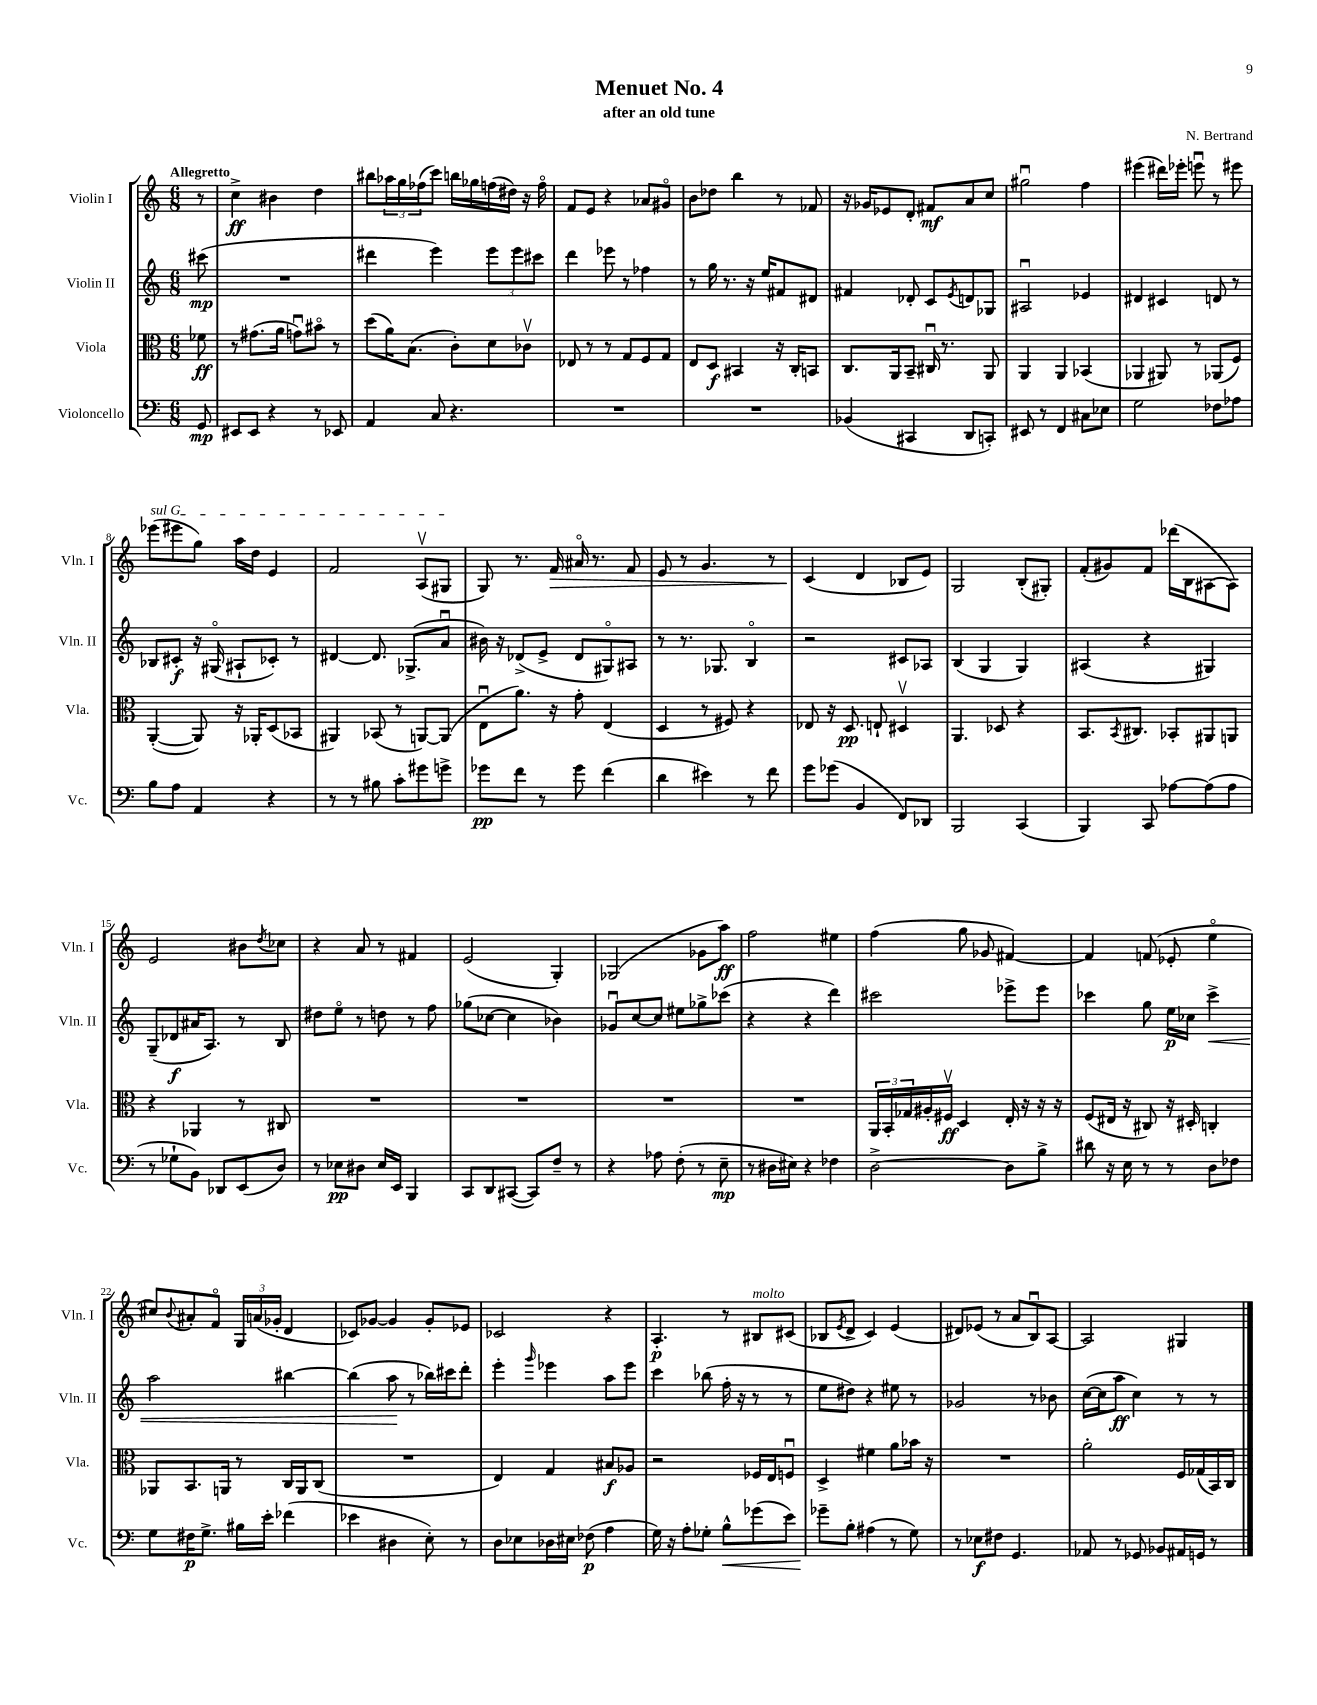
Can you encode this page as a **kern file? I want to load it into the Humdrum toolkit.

**kern	**dynam	**kern	**dynam	**kern	**dynam	**kern	**dynam
*part4	*part4	*part3	*part3	*part2	*part2	*part1	*part1
*staff4	*staff4	*staff3	*staff3	*staff2	*staff2	*staff1	*staff1
*I"Violoncello	*	*I"Viola	*	*I"Violin II	*	*I"Violin I	*
*I'Vc.	*	*I'Vla.	*	*I'Vln. II	*	*I'Vln. I	*
*clefF4	*	*clefC3	*	*clefG2	*	*clefG2	*
*k[]	*	*k[]	*	*k[]	*	*k[]	*
*M6/8	*	*M6/8	*	*M6/8	*	*M6/8	*
=	=	=	=	=	=	=	=
!	!	!	!	!	!	!LO:TX:a:B:t=Allegretto	!
8GG/	mp	8f-X\	ff	(8ccc#X\	mp	8r	.
=1	=1	=1	=1	=1	=1	=1	=1
8EE#X/L	.	8r	.	2.r	.	4cc^\	ff
8EE#/J	.	(8.g#X\L	.	.	.	.	.
4r	.	.	.	.	.	4b#X\	.
.	.	16a\Jk	.	.	.	.	.
.	.	8gnu\L)	.	.	.	.	.
8r	.	8b#X\J	.	.	.	4dd\	.
8EE-X/	.	8r	.	.	.	.	.
=2	=2	=2	=2	=2	=2	=2	=2
4AA/	.	(8dd\L	.	4ddd#X\	.	8bb#X\L	.
.	.	16a\K)	.	.	.	24aa-X\L	.
.	.	.	.	.	.	24gg\	.
.	.	(8.B\J	.	.	.	.	.
.	.	.	.	.	.	(24ff-X\J	.
8C/	.	.	.	4eee\)	.	8ccc\J)	.
4.r	.	8c'\L)	.	.	.	16bbn\LL	.
.	.	.	.	.	.	16gg-X\	.
.	.	8d\	.	12eee\L	.	(16ffn\	.
.	.	.	.	.	.	16dd#X\JJ)	.
.	.	.	.	12eee\	.	.	.
.	.	8c-Xv\J	.	.	.	16r	.
.	.	.	.	12ccc#X\J	.	.	.
.	.	.	.	.	.	16ff\	.
=3	=3	=3	=3	=3	=3	=3	=3
2.r	.	8E-X/	.	4ddd\	.	8f/L	.
.	.	8r	.	.	.	8e/J	.
.	.	8r	.	8eee-X\	.	4r	.
.	.	8G/L	.	8r	.	.	.
.	.	8F/	.	4ff-X\	.	8a-X/L	.
.	.	8G/J	.	.	.	8g#X/J	.
=4	=4	=4	=4	=4	=4	=4	=4
2.r	.	8E/L	.	8r	.	8b\L	.
.	.	8D/J	f	16gg\	.	8dd-X\J	.
.	.	.	.	8.r	.	.	.
.	.	4BB#X/	.	.	.	4bb\	.
.	.	.	.	16r	.	.	.
.	.	.	.	16ee/KL	.	.	.
.	.	16r	.	8f#X/	.	8r	.
.	.	16C'/KL	.	.	.	.	.
.	.	8BBn/J	.	8d#X/J	.	8f-X/	.
=5	=5	=5	=5	=5	=5	=5	=5
(4BB-X/	.	8.C/L	.	4f#X/	.	16r	.
.	.	.	.	.	.	16g-X/KL	.
.	.	.	.	.	.	8e-X/	.
.	.	16AA/k	.	.	.	.	.
4CC#X/	.	8BB~/J	.	8d-X'/	.	8d'/J	.
.	.	16C#Xu/	.	8c/L	.	8f#X/L	mf
.	.	8.r	.	.	.	.	.
.	.	.	.	8qe/	.	.	.
8DD/L	.	.	.	8dn/	.	8a/	.
8CCn'/J)	.	8AA/	.	8G-X/J	.	8cc/J	.
=6	=6	=6	=6	=6	=6	=6	=6
8EE#X/	.	4AA/	.	2A#Xu/	.	2gg#Xu\	.
8r	.	.	.	.	.	.	.
4FF/	.	4AA/	.	.	.	.	.
8C#X\L	.	(4BB-X/	.	4e-X/	.	4ff\	.
8E-X\J	.	.	.	.	.	.	.
=7	=7	=7	=7	=7	=7	=7	=7
2G\	.	4AA-X/	.	4d#X/	.	(4eee#X\	.
.	.	8AA#X/)	.	4c#X/	.	16ddd#X\LL)	.
.	.	.	.	.	.	16eee-X'\JJ	.
.	.	8r	.	.	.	8eeenu\	.
8F-X\L	.	(8AA-X/L	.	8dn/	.	8r	.
8A-X\J	.	8F/J)	.	8r	.	8eee#X\	.
!!LO:LB:g=z
=8	=8	=8	=8	=8	=8	=8	=8
!	!	!	!	!	!	!LO:TX:a:i:t=sul G	!
8B\L	.	([4AA'/	.	8B-X/L	.	(8eee-X\L	.
8A\J	.	.	.	8c#X'/J	f	8eee#X\	.
4AA/	.	8AA/])	.	16r	.	8gg\J)	.
.	.	.	.	(16G#X/	.	.	.
.	.	16r	.	8A#X`/L	.	16aa\LL	.
.	.	16AA-X'/KL	.	.	.	16dd\JJ	.
4r	.	(8D/	.	8c-X'/J)	.	4e/	.
.	.	8BB-X/J	.	8r	.	.	.
=9	=9	=9	=9	=9	=9	=9	=9
8r	.	4AA#X/)	.	[4d#X/	.	2f/	.
8r	.	.	.	.	.	.	.
8B#X\	.	(8BB-X/	.	8.d#/]	.	.	.
8c'\L	.	8r	.	.	.	.	.
.	.	.	.	(8.G-X^/L	.	.	.
8g#X\	.	[8AAn/L)	.	.	.	(8Av/L	.
8gn^\J	.	(8AA/J]	.	8au/J	.	8G#X/J	.
=10	=10	=10	=10	=10	=10	=10	=10
8g-X\L	pp	8Eu\L	.	16b#X\)	.	8G/)	.
.	.	.	.	16r	.	.	.
8f\J	.	8.a\J)	.	(8d-X^/L	.	8.r	.
8r	.	.	.	8e^/J	.	.	.
!	!	!	!	!	!	!	!LO:HP:b
.	.	16r	.	.	.	16f/	>
8g-\	.	8g'\	.	8d-/L	.	16a#X/	.
.	.	.	.	.	.	8.r	.
(4f\	.	(4E/	.	8G#X/)	.	.	.
.	.	.	.	8A#X/J	.	8f/	.
=11	=11	=11	=11	=11	=11	=11	=11
4d\	.	4D/	.	8r	.	8e/	.
.	.	.	.	8.r	.	8r	.
4e#X\)	.	8r	.	.	.	4.g/	.
.	.	.	.	8.G-X/	.	.	.
.	.	8F#X/)	.	.	.	.	.
8r	.	4r	.	4B/	.	.	.
8f\	.	.	.	.	.	8r	.
=12	=12	=12	=12	=12	=12	=12	=12
8g\L	.	8E-X/	.	2r	.	(4c/	.
(8g-X\J	.	16r	.	.	.	.	.
.	.	8.D/	pp	.	.	.	.
4BB/	.	.	.	.	.	4d/	]
.	.	8En`/	.	.	.	.	.
8FF/L)	.	4D#Xv/	.	8c#X/L	.	8B-X/L	.
8DD-X/J	.	.	.	8A-X/J	.	8e/J)	.
=13	=13	=13	=13	=13	=13	=13	=13
2BBB/	.	4.AA/	.	(4B/	.	2G/	.
.	.	.	.	4G/	.	.	.
.	.	8D-X/	.	.	.	.	.
(4CC/	.	4r	.	4G/)	.	(8B'/L	.
.	.	.	.	.	.	8G#X'/J)	.
=14	=14	=14	=14	=14	=14	=14	=14
4BBB/)	.	8.BB/L	.	(4A#X/	.	(8f'/L	.
.	.	.	.	.	.	8g#X/)	.
.	.	8qBB/	.	.	.	.	.
.	.	8.C#X/J	.	.	.	.	.
8CC/	.	.	.	4r	.	8f/J	.
[8A-X\L	.	8BB-X'/L	.	.	.	(16ddd-X\LL	.
.	.	.	.	.	.	16B\J	.
(8A-\]	.	8AA#X/	.	4G#X/)	.	[8A#X\	.
8A-\J	.	8AAn/J	.	.	.	8A#\J])	.
!!LO:LB:g=z
=15	=15	=15	=15	=15	=15	=15	=15
8r	.	4r	.	(8G~/L	.	2e/	.
8G-X`\L	.	.	.	8d-X/	f	.	.
8BB\J)	.	4AA-X/	.	16a#X/K	.	.	.
.	.	.	.	8.A/J)	.	.	.
8DD-X/L	.	.	.	.	.	.	.
(8EE/	.	8r	.	8r	.	8b#X\L	.
.	.	.	.	.	.	8qdd/	.
8D/J)	.	8C#X/	.	8B/	.	8cc-X\J	.
=16	=16	=16	=16	=16	=16	=16	=16
8r	.	2.r	.	8dd#X\L	.	4r	.
8E-X\L	pp	.	.	8ee\J	.	.	.
8D#X\J	.	.	.	8r	.	8a/	.
16E-/LL	.	.	.	8ddn\	.	8r	.
16EE/JJ	.	.	.	.	.	.	.
4BBB/	.	.	.	8r	.	4f#X/	.
.	.	.	.	8ff\	.	.	.
=17	=17	=17	=17	=17	=17	=17	=17
8CC/L	.	2.r	.	(8gg-X\L	.	(2e/	.
8DD/	.	.	.	[8cc-X\J	.	.	.
([8CC#X/J	.	.	.	4cc-\]	.	.	.
8CC#/L])	.	.	.	.	.	.	.
8F~/J	.	.	.	4b-X\)	.	4G'/)	.
8r	.	.	.	.	.	.	.
=18	=18	=18	=18	=18	=18	=18	=18
4r	.	2.r	.	8g-Xu/L	.	(2G-X/	.
.	.	.	.	[8cc/	.	.	.
8A-X\	.	.	.	8cc/J]	.	.	.
(8F'\	.	.	.	8ee#X\L	.	.	.
8r	.	.	.	8gg-X^\	.	8g-X\L	.
8E~\	mp	.	.	(8ccc-X\J	.	8aa\J)	ff
=19	=19	=19	=19	=19	=19	=19	=19
8r	.	2.r	.	4r	.	2ff\	.
16D#X\LL	.	.	.	.	.	.	.
16E#X\JJ)	.	.	.	.	.	.	.
4r	.	.	.	4r	.	.	.
4F-X\	.	.	.	4ddd\)	.	4ee#X\	.
=20	=20	=20	=20	=20	=20	=20	=20
[2D^\	.	24AA/LL	.	2ccc#X\	.	(4ff\	.
.	.	24BB'/	.	.	.	.	.
.	.	24G-X/	.	.	.	.	.
.	.	16A#X'/	.	.	.	.	.
.	.	16F#Xv/JJ	ff	.	.	.	.
.	.	4D/	.	.	.	8gg\	.
.	.	.	.	.	.	8g-X/	.
8D\L]	.	16E'/	.	8eee-X^\L	.	[4f#X/)	.
.	.	16r	.	.	.	.	.
8B^\J	.	16r	.	8eee-\J	.	.	.
.	.	16r	.	.	.	.	.
=21	=21	=21	=21	=21	=21	=21	=21
8d#X\	.	(8F/L	.	4ccc-X\	.	4f#/]	.
16r	.	16E#X/Jk	.	.	.	.	.
16E\	.	16r	.	.	.	.	.
8r	.	8C#X/)	.	8gg\	.	(8fn/	.
8r	.	16r	.	16ee\LL	p	8e-X'/	.
.	.	16D#X'/	.	16cc-X\JJ	.	.	.
!	!	!	!	!	!LO:HP:b	!	!
8D\L	.	4Cn'/	.	4ccc-^\	<	4ee\	.
8F-X\J	.	.	.	.	.	.	.
!!LO:LB:g=z
=22	=22	=22	=22	=22	=22	=22	=22
8G\L	.	8AA-X/L	.	2aa\	.	8cc#X/L)	.
.	.	.	.	.	.	8qqb/	.
16F#X\K	p	8.BB/	.	.	.	8a#X'/	.
8.G^\J	.	.	.	.	.	.	.
.	.	.	.	.	.	8f/J	.
.	.	16AAn/Jk	.	.	.	.	.
16B#X\LL	.	8r	.	.	.	24G/LL	.
.	.	.	.	.	.	(24an/	.
16e'\JJ	.	.	.	.	.	.	.
.	.	.	.	.	.	24g-X'/JJ	.
(4f-X\	.	16C/LL	.	[4bb#X\	.	4d/	.
.	.	16AA/J	.	.	.	.	.
.	.	(8C/J	.	.	.	.	.
=23	=23	=23	=23	=23	=23	=23	=23
4e-X\	.	2.r	.	(4bb#\]	.	8c-X/L)	.
.	.	.	.	.	.	[8g-X/J	.
4D#X\	.	.	.	8aa\	.	4g-/]	.
.	.	.	.	8r	[	.	.
8E'\)	.	.	.	16bb-X\LL)	.	8g-'/L	.
.	.	.	.	16ccc#X\J	.	.	.
8r	.	.	.	8ddd'\J	.	8e-X/J	.
=24	=24	=24	=24	=24	=24	=24	=24
8D\L	.	4E/)	.	4eee'\	.	2c-X/	.
8E-X\	.	.	.	.	.	.	.
.	.	.	.	16qqggg/	.	.	.
16D-X\L	.	4G/	.	4eee-X\	.	.	.
16E#X\JJ	.	.	.	.	.	.	.
(8F-X\	p	.	.	.	.	.	.
4A\	.	8B#X/L	f	8aa\L	.	4r	.
.	.	8A-X/J	.	8eee-\J	.	.	.
=25	=25	=25	=25	=25	=25	=25	=25
16G\)	.	2r	.	4ccc\	.	4.A'/	p
16r	.	.	.	.	.	.	.
8A'\L	.	.	.	.	.	.	.
8G-X'\J	.	.	.	(8bb-X\	.	.	.
!	!LO:HP:b	!	!	!	!	!	!
8B^^\L	<	.	.	16ff'\	.	8r	.
.	.	.	.	16r	.	.	.
!	!	!	!	!	!	!LO:TX:a:i:t=molto	!
(8g-X\	.	16F-X/LL	.	8r	.	8B#X/L	.
.	.	16E/J	.	.	.	.	.
8e\J)	.	8Fnu/J	.	8r	.	(8c#X/J	.
=26	=26	=26	=26	=26	=26	=26	=26
8g-X~\L	.	4D^/	.	8ee\L	.	8B-X/L	.
.	.	.	.	.	.	8qe/	.
8B'\J	[	.	.	8dd#X\J)	.	8d^/J	.
(4A#X\	.	4f#X\	.	4r	.	4c/)	.
8r	.	8a\L	.	8ee#X\	.	(4e/	.
8G\)	.	16b-X\Jk	.	8r	.	.	.
.	.	16r	.	.	.	.	.
=27	=27	=27	=27	=27	=27	=27	=27
8r	.	2.r	.	2g-X/	.	8d#X/L)	.
8E-X\L	f	.	.	.	.	(8e-X/J	.
8F#X\J	.	.	.	.	.	8r	.
4.GG/	.	.	.	.	.	8a/L	.
.	.	.	.	8r	.	8Bu/)	.
.	.	.	.	8b-X\	.	[8A/J	.
=28	=28	=28	=28	=28	=28	=28	=28
8AA-X/	.	2a'\	.	([16cc\LL	.	2A/]	.
.	.	.	.	16cc\J]	.	.	.
8r	.	.	.	8aa\J	ff	.	.
8GG-X/	.	.	.	4cc\)	.	.	.
8BB-X/L	.	.	.	.	.	.	.
16AA#X/L	.	16F/LL	.	8r	.	4G#X/	.
16GGn/JJ	.	(16G-X/	.	.	.	.	.
8r	.	16BB/)	.	8r	.	.	.
.	.	16C/JJ	.	.	.	.	.
==	==	==	==	==	==	==	==
*-	*-	*-	*-	*-	*-	*-	*-
